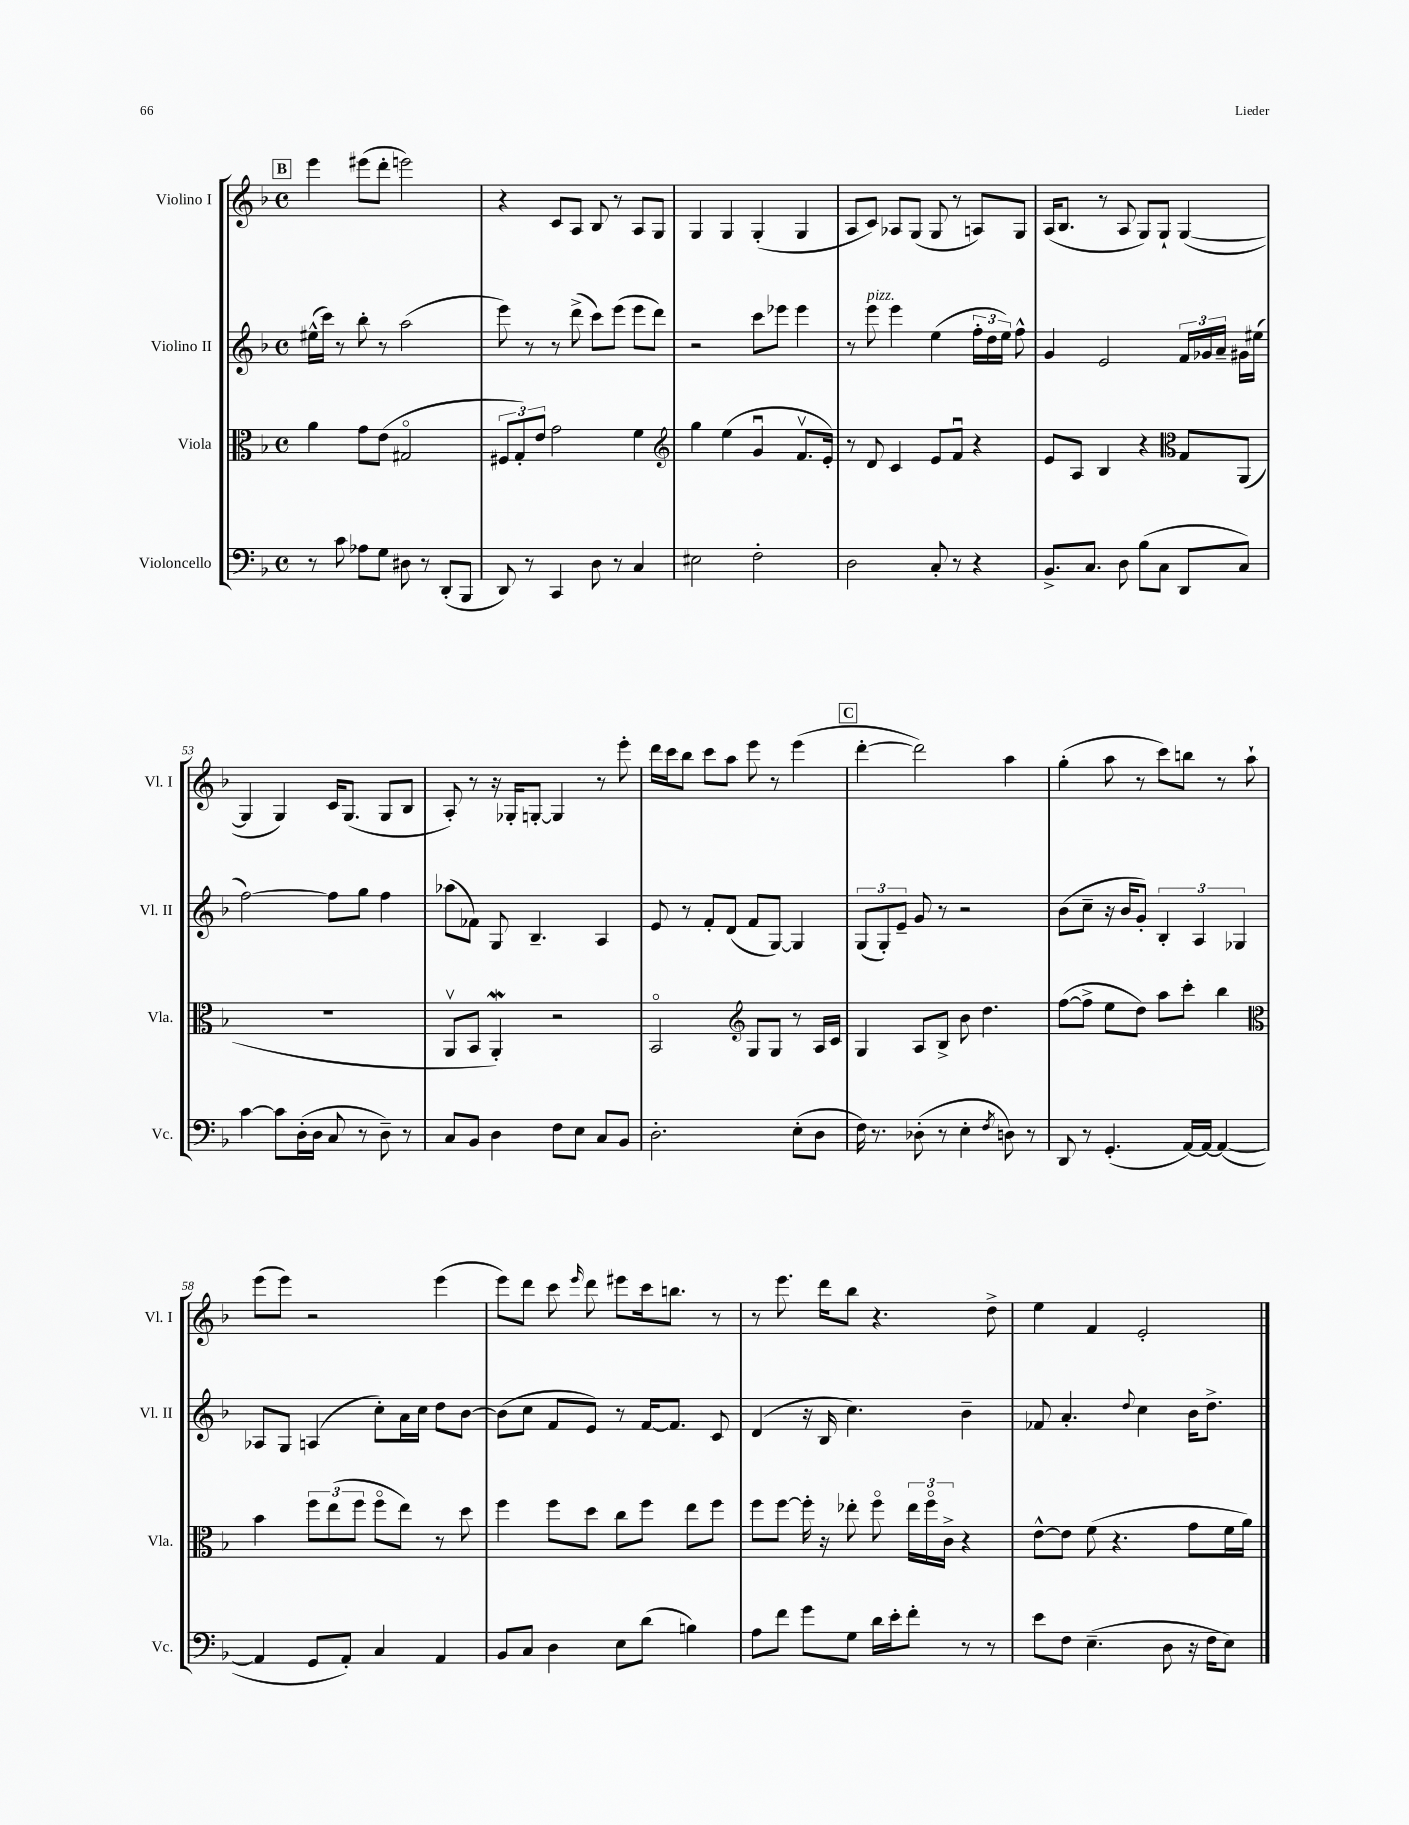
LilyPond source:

<<
\new StaffGroup <<
\new Staff = "s0" \with { instrumentName = "Violino I" shortInstrumentName = "Vl. I" } {
    \clef treble \key f \major \defaultTimeSignature \time 4/4
    \autoBeamOff \mark \markup { \box "B" } e'''4 eis'''8[( d'''8]-. e'''2) |
    r4 c'8[ a8] bes8 r8 a8[ g8] |
    g4 g4 g4-.( g4 |
    a8[ c'8]) aes8[ g8]( g8 r8 a8[) g8] |
    a16[( bes8.] r8 a8 g8[) g8]-! g4~( |
    g4 g4) c'16[ g8.]( g8[ bes8] |
    a8-.) r8 r16 ges16[-. g8]~-. g4 r8 e'''8-. |
    d'''16[ c'''16 bes''8] c'''8[ a''8] e'''8 r8 e'''4( |
    \mark \markup { \box "C" } d'''4~-. d'''2) a''4 |
    g''4-.( a''8 r8 c'''8[) b''8] r8 a''8-! |
    e'''8[( e'''8]) r2 e'''4( |
    e'''8[) d'''8] c'''8 \grace { e'''16 } d'''8 eis'''8[ c'''16 b''8.] r8 |
    r8 e'''8. d'''16[ bes''8] r4. d''8-> |
    e''4 f'4 e'2-. \bar "|." |
}
\new Staff = "s1" \with { instrumentName = "Violino II" shortInstrumentName = "Vl. II" } {
    \clef treble \key f \major \defaultTimeSignature \time 4/4
    \autoBeamOff \mark \markup { \box "B" } eis''16[-^( c'''16]) r8 bes''8-. r8 a''2( |
    e'''8) r8 r8 d'''8->( c'''8[) e'''8]( e'''8[ d'''8]) |
    r2 c'''8[ ees'''8] ees'''4 |
    r8 e'''8^\markup { \italic "pizz." } e'''4 e''4( \tuplet 3/2 { f''16[-. d''16 e''16]) } f''8-^ |
    g'4 e'2 \tuplet 3/2 { f'16[ ges'16 a'16]-- } gis'16[ eis''16]( |
    f''2~) f''8[ g''8] f''4 |
    aes''8[( fes'8]) g8 bes4.-- a4 |
    e'8 r8 f'8[-. d'8]( f'8[ g8]~) g4 |
    \mark \markup { \box "C" } \tuplet 3/2 { g8[( g8-.) e'8]-- } g'8 r8 r2 |
    bes'8[( c''8]-- r16 bes'16[ g'8]-.) \tuplet 3/2 { bes4-. a4 ges4 } |
    aes8[ g8] a4( c''8[-.) a'16 c''16] d''8[ bes'8]~ |
    bes'8[( c''8] f'8[ e'8]) r8 f'16[~ f'8.] c'8 |
    d'4( r16 bes16 c''4.) bes'4-- |
    fes'8 a'4.-. \appoggiatura { d''8 } c''4 bes'16[ d''8.]-> \bar "|." |
}
\new Staff = "s2" \with { instrumentName = "Viola" shortInstrumentName = "Vla." } {
    \clef alto \key f \major \defaultTimeSignature \time 4/4
    \autoBeamOff \mark \markup { \box "B" } a'4 g'8[ e'8]( gis2\flageolet |
    \tuplet 3/2 { fis8[ g8-.) e'8] } g'2 f'4 |
    \clef treble g''4 e''4( g'4\downbow f'8.[\upbow e'16]-.) |
    r8 d'8 c'4 e'8[ f'8]\downbow r4 |
    e'8[ a8] bes4 r4 \clef alto g8[ a,8]( |
    R1 |
    a,8[\upbow bes,8] a,4-.\mordent) r2 |
    bes,2\flageolet \clef treble g8[ g8] r8 a16[ c'16] |
    \mark \markup { \box "C" } g4 a8[ bes8]-> bes'8 d''4. |
    f''8[~( f''8]-> e''8[ d''8]) a''8[ c'''8]-. bes''4 |
    \clef alto bes'4 \tuplet 3/2 { f''8[ e''8( f''8] } f''8[\flageolet e''8]) r8 d''8 |
    f''4 f''8[ d''8] c''8[ f''8] e''8[ f''8] |
    f''8[ f''8]~ f''16-. r16 ees''8-. f''8\flageolet \tuplet 3/2 { ees''16[ f''16\flageolet c'16]-> } r4 |
    e'8[~-^ e'8] f'8( r4. g'8[ f'16 a'16]) \bar "|." |
}
\new Staff = "s3" \with { instrumentName = "Violoncello" shortInstrumentName = "Vc." } {
    \clef bass \key f \major \defaultTimeSignature \time 4/4
    \autoBeamOff \mark \markup { \box "B" } r8 c'8 aes8[ g8] dis8 r8 d,8[-.( bes,,8] |
    d,8) r8 c,4 d8 r8 c4 |
    eis2 f2-. |
    d2 c8-. r8 r4 |
    bes,8.[-> c8.] d8 bes8[( c8] d,8[ c8]) |
    c'4~ c'8[ d16-.( d16] c8 r8 d8--) r8 |
    c8[ bes,8] d4 f8[ e8] c8[ bes,8] |
    d2.-. e8[-.( d8] |
    \mark \markup { \box "C" } f16) r8. des8-.( r8 e4-. \acciaccatura { f8 } d8) r8 |
    d,8 r8 g,4.-.( a,16[~) a,16]~ a,4~( |
    a,4 g,8[ a,8]-.) c4 a,4 |
    bes,8[ c8] d4 e8[ d'8]( b4) |
    a8[ f'8] g'8[ g8] d'16[ e'16-. f'8]-. r8 r8 |
    e'8[ f8] e4.--( d8 r16 f16[ e8]) \bar "|." |
}
>>
>>
\layout { \context { \Score currentBarNumber = #48 } }
